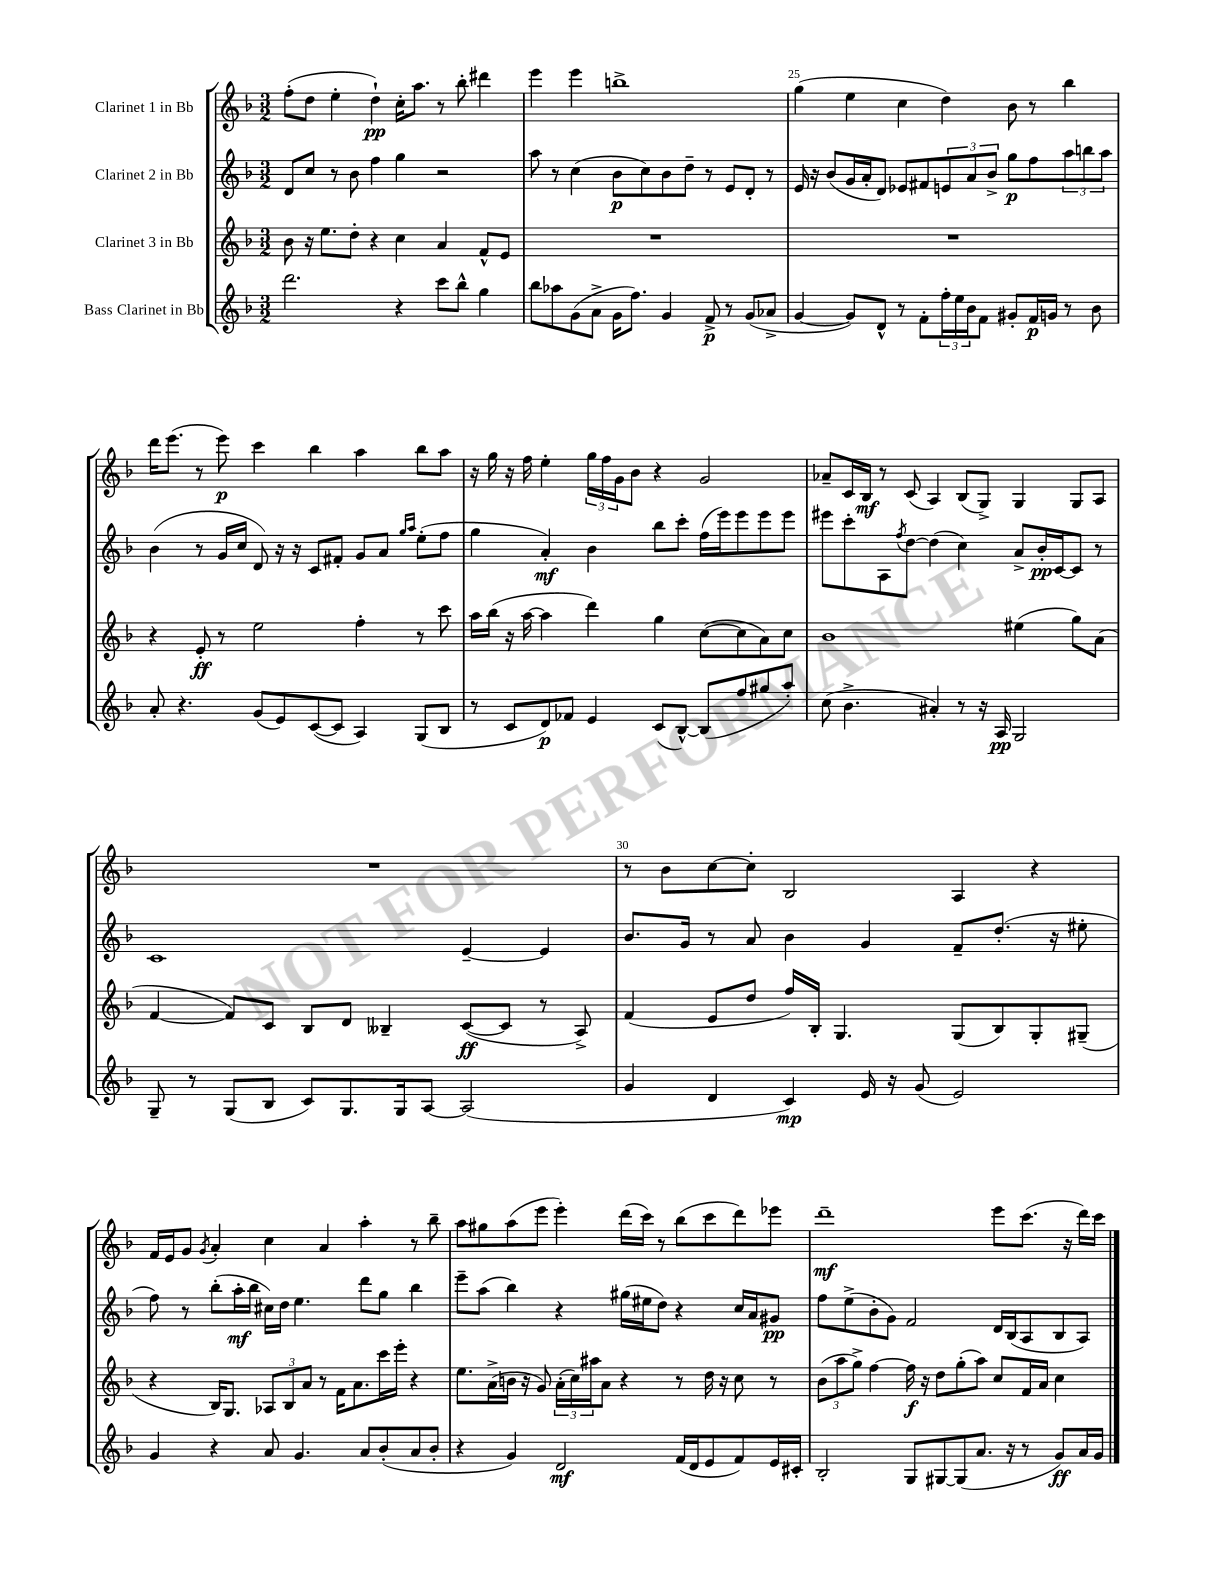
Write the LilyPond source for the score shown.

<<
\new StaffGroup <<
\new Staff = "s0" \with { instrumentName = "Clarinet 1 in Bb" } {
    \clef treble \key f \major \numericTimeSignature \time 3/2
    f''8-.( d''8 e''4-. d''4-!\pp) c''16-. a''8. r8 bes''8-. dis'''4 |
    e'''4 e'''4 b''1-> |
    g''4( e''4 c''4 d''4) bes'8 r8 bes''4 |
    d'''16 e'''8.( r8 e'''8\p) c'''4 bes''4 a''4 bes''8 a''8 |
    r16 g''16 r16 f''16 e''4-. \tuplet 3/2 { g''16 f''16 g'16 } bes'8 r4 g'2 |
    aes'8-- c'16 bes16\mf r8 c'8( a4) bes8( g8->) g4 g8 a8 |
    R1. |
    r8 bes'8 c''8~ c''8-. bes2 a4 r4 |
    f'16 e'16 g'8 \acciaccatura { g'8 } a'4-. c''4 a'4 a''4-. r8 bes''8-- |
    a''8 gis''8 a''8( e'''8 e'''4-.) d'''16( c'''16) r8 bes''8( c'''8 d'''8) ees'''8 |
    d'''1--\mf e'''8 c'''8.( r16 d'''16) c'''16 \bar "|." |
}
\new Staff = "s1" \with { instrumentName = "Clarinet 2 in Bb" } {
    \clef treble \key f \major \numericTimeSignature \time 3/2
    d'8 c''8 r8 bes'8 f''4 g''4 r2 |
    a''8 r8 c''4( bes'8\p c''8) bes'8 d''8-- r8 e'8 d'8-. r8 |
    e'16 r16 bes'8( g'16 a'16-. d'8) ees'8 fis'8 \tuplet 3/2 { e'8 a'8 bes'8-> } g''8\p f''8 \tuplet 3/2 { a''8 b''8 a''8 } |
    bes'4( r8 g'16 c''16 d'8) r16 r16 c'8 fis'8-. g'8 a'8 \grace { g''16 a''16 } e''8-.( f''8 |
    g''4 a'4-.\mf) bes'4 bes''8 c'''8-. f''16( e'''16) e'''8 e'''8 e'''8 |
    eis'''8 c'''8-. a8 \acciaccatura { f''8 } d''8~ d''4( c''4) a'8-> bes'16-.\pp c'16~ c'8 r8 |
    c'1 e'4~-- e'4 |
    bes'8. g'16 r8 a'8 bes'4 g'4 f'8-- d''8.-.( r16 eis''8-. |
    f''8) r8 bes''8-.( a''16-.\mf bes''16 cis''16) d''16 e''4. d'''8 g''8 bes''4 |
    e'''8-- a''8( bes''4) r4 gis''16( eis''16 d''8) r4 c''16 a'16 gis'8\pp |
    f''8 e''8->( bes'8-. g'8) f'2 d'16 bes16( a8 bes8 a8) \bar "|." |
}
\new Staff = "s2" \with { instrumentName = "Clarinet 3 in Bb" } {
    \clef treble \key f \major \numericTimeSignature \time 3/2
    bes'8 r16 e''8. d''8-. r4 c''4 a'4 f'8-^ e'8 |
    R1. |
    R1. |
    r4 e'8-.\ff r8 e''2 f''4-. r8 c'''8 |
    a''16 bes''16( r16 a''16~ a''4 d'''4) g''4 c''8~( c''8 a'8) c''8 |
    bes'1 eis''4( g''8) a'8( |
    f'4~ f'8) c'8 bes8 d'8 beses4-- c'8~\ff( c'8 r8 a8->) |
    f'4( e'8 d''8 f''16) bes16-. g4. g8( bes8) g8-. gis8--( |
    r4 bes16) g8. \tuplet 3/2 { aes8 bes8 a'8 } r8 f'16 a'8. c'''16 e'''16-. r4 |
    e''8. a'16->( b'16 r16 g'8) \tuplet 3/2 { a'16-.( c''16) ais''16 } a'8 r4 r8 d''16 r16 c''8 r8 |
    \tuplet 3/2 { bes'8( a''8 g''8->) } f''4~ f''16\f r16 d''8 g''8-.( a''8) c''8 f'16 a'16 c''4 \bar "|." |
}
\new Staff = "s3" \with { instrumentName = "Bass Clarinet in Bb" } {
    \clef treble \key f \major \numericTimeSignature \time 3/2
    d'''2. r4 c'''8 bes''8-^ g''4 |
    bes''8 aes''8 g'8( a'8-> g'16 f''8.) g'4 f'8->\p r8 g'8( aes'8-> |
    g'4~ g'8) d'8-^ r8 f'8-. \tuplet 3/2 { f''16-. e''16 bes'16 } f'8 gis'8-. f'16\p g'16 r8 bes'8 |
    a'8-. r4. g'8( e'8) c'8~( c'8 a4) g8( bes8 |
    r8 c'8 d'8\p) fes'8 e'4 c'8( bes8~-^) bes8( f''8 gis''8 a''8-.) |
    c''8( bes'4.-> ais'4-.) r8 r16 a16\pp g2 |
    g8-- r8 g8( bes8 c'8) g8. g16 a8~ a2( |
    g'4 d'4 c'4\mp) e'16 r16 g'8( e'2) |
    g'4 r4 a'8 g'4. a'8 bes'8-.( a'8 bes'8-. |
    r4 g'4) d'2\mf f'16( d'16 e'8 f'8) e'16 cis'16-. |
    bes2-. g8 gis8~ gis8( a'8. r16 r8 g'8\ff) a'16 g'16 \bar "|." |
}
>>
>>
\layout { \context { \Score currentBarNumber = #23 \override BarNumber.break-visibility = ##(#f #t #t) barNumberVisibility = #(every-nth-bar-number-visible 5) } }
